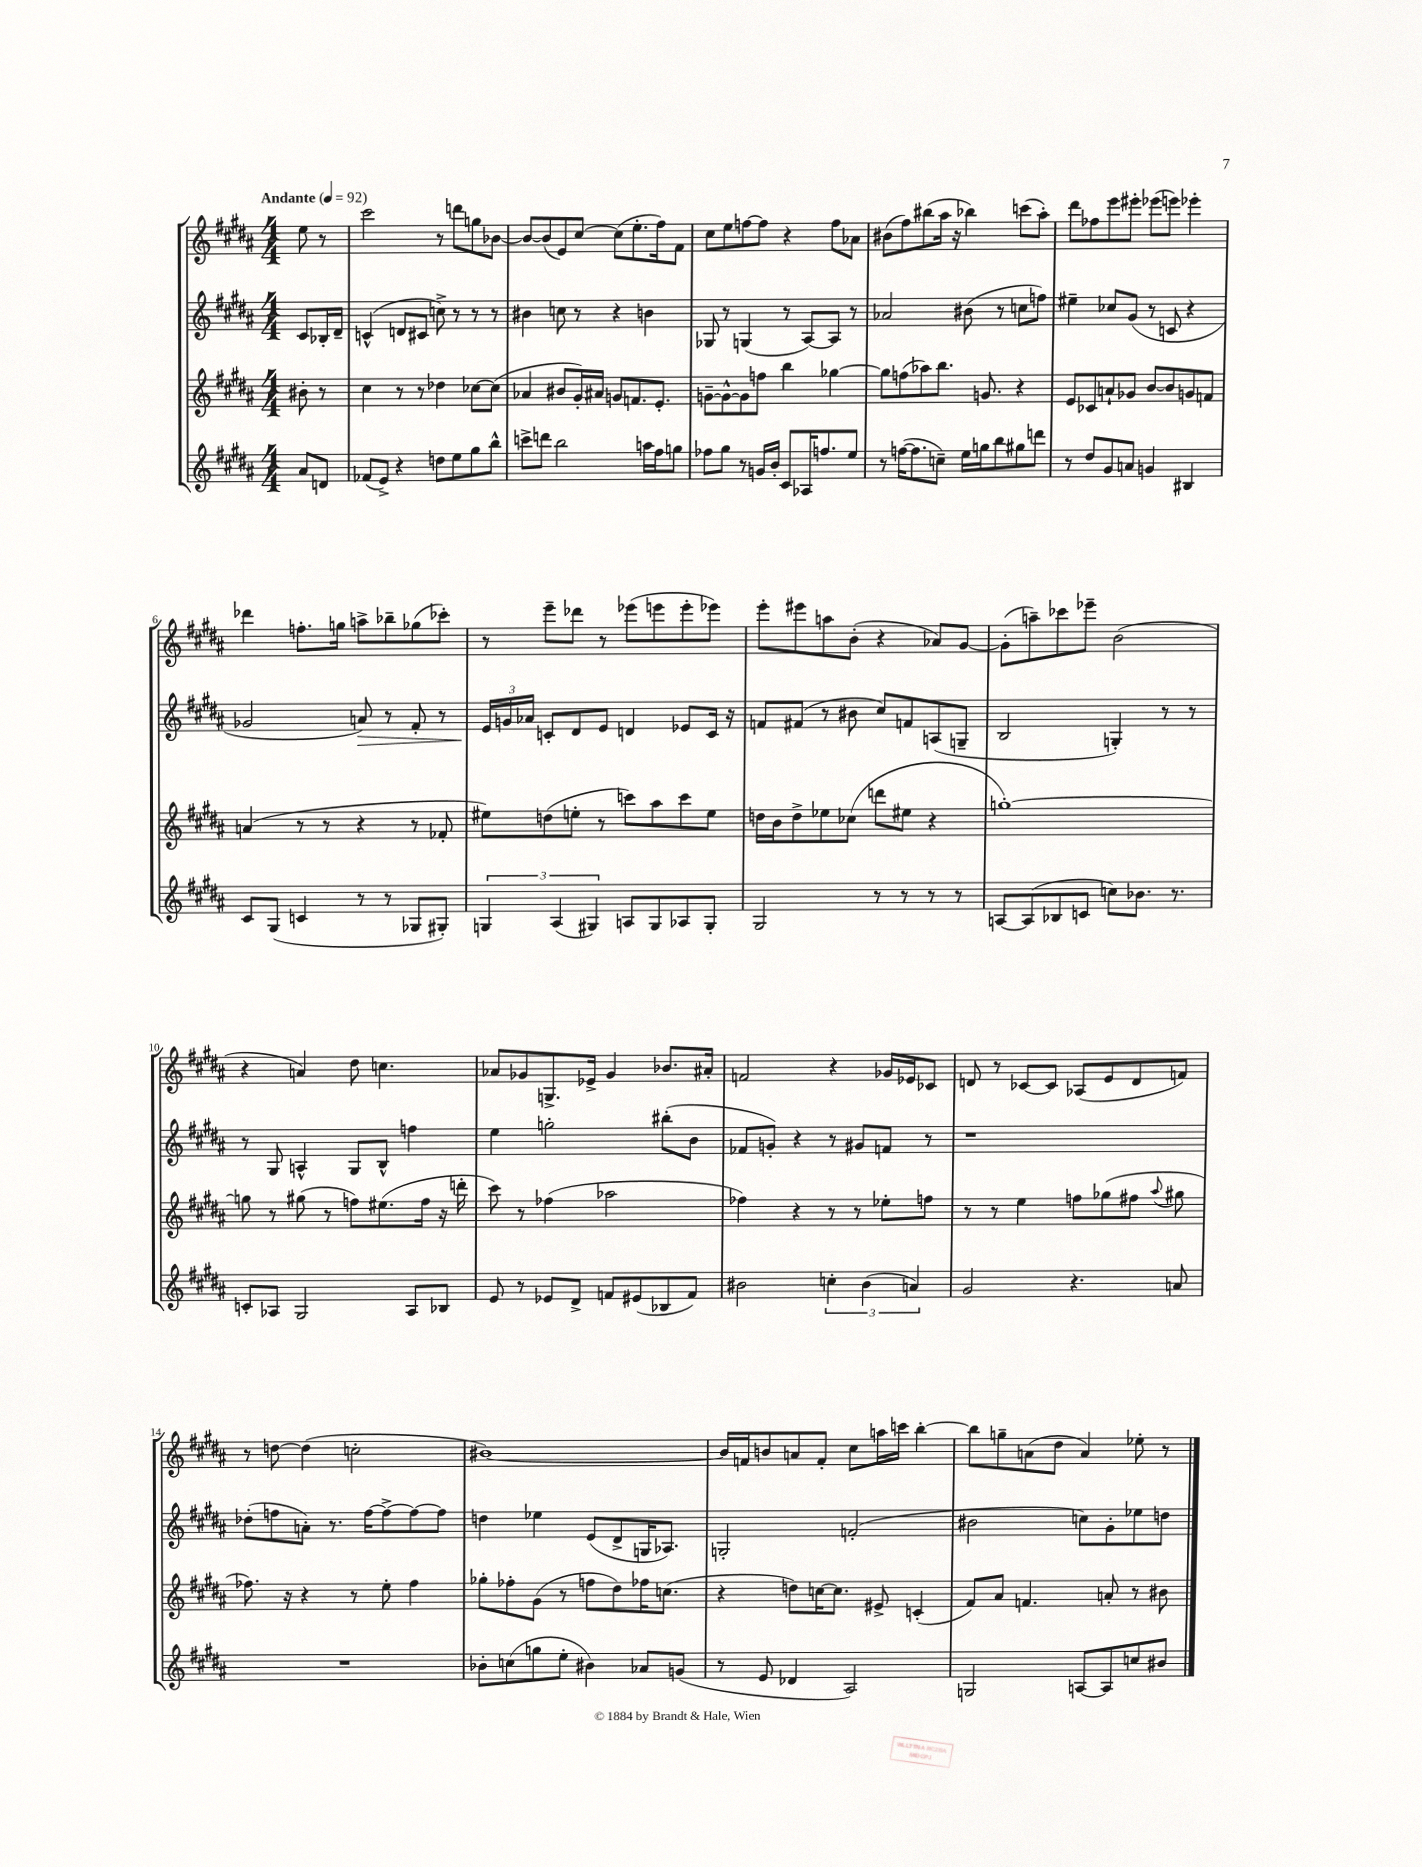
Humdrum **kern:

**kern	**kern	**kern	**kern
*staff4	*staff3	*staff2	*staff1
*clefG2	*clefG2	*clefG2	*clefG2
*k[f#c#g#d#a#]	*k[f#c#g#d#a#]	*k[f#c#g#d#a#]	*k[f#c#g#d#a#]
*M4/4	*M4/4	*M4/4	*M4/4
*MM92	*MM92	*MM92	*MM92
8a#	8b#'	8c#	8ee
8d	8r	16B-'	8r
.	.	16d#~	.
=	=	=	=
(8f-	4cc#	(4c^^	2ccc#
8e^)	.	.	.
4r	8r	8d	.
.	8r	8c#	.
8dd	4dd-	8cc^)	8r
8ee	.	8r	8ddd
8gg#	[8cc-	8r	8gg
8bb^^	(8cc-]	8r	[8b-
=	=	=	=
8ccc^	4a-	4b#	8b-_
8ddd	.	.	(8b-]
2bb	8b#	8cc	8e)
.	16g#')	8r	[8cc#
.	16a#	.	.
.	8g	4r	(8cc#]
.	8.f	.	8.ee'
16aa	.	4b	.
16ff#	8.e'	.	16ff#)
8gg	.	.	8f#
=	=	=	=
8ff-	[8g~	8G-	8cc#
8gg#	8g^^_	8r	8ee
8r	8g]	(4G	[8ff
16g	8ff	.	8ff]
16b'	.	.	.
8c#	4bb	8r	4r
16A-	.	[8A#)	.
8.ff	.	.	.
.	[4gg-	8A#]	8ff
8ee	.	8r	8a-
=	=	=	=
8r	8gg-]	2a-	(8b#
([16ff	(8ff	.	8ff#)
8.ff]	.	.	.
.	8aa-)	.	(8bb#
8cc~)	8.bb	.	16aa#
.	.	.	16r
16ee	.	(8b#	4bb-)
16gg	8.g	.	.
8bb	.	8r	.
8gg#	4r	8cc	(8ccc
8ddd	.	8ff)	8aa#')
=	=	=	=
8r	8e	4ee#~	8ddd#
8dd#	8c-	.	8ff-
8g#	8a`	8cc-	8eee
8a	8g-	(8g#	8eee#'
4g	[8b	8r	(8eee-
.	8b]	8c	8eee)
4B#	8g	4r	4eee-'
.	8f	.	.
=	=	=	=
8c#	(4a	2g-	4ddd-
(8G#	.	.	.
4c	8r	.	8.ff'
.	8r	.	.
.	.	.	16gg
8r	4r	8a)	8aa^
8r	.	8r	8bb-~
8G-	8r	8f#'	(8gg-
8G#')	8f-'	8r	8ccc-')
=	=	=	=
6G	8ee#)	24e	8r
.	.	24g	.
.	.	24a-	.
.	(8dd	8c'	8eee~
(6A#	.	.	.
.	8ee'	8d#	8ddd-
6G#)	.	.	.
.	8r	8e	8r
8A	8ccc)	4d	(8eee-
8G#	8aa#	.	8eee
8A-	8ccc	8e-	8eee'
8G#'	8ee	16c	8eee-)
.	.	16r	.
=	=	=	=
2G#	16dd	8f	8eee'
.	16b	.	.
.	8dd^	(8f#	8eee#
.	8ee-	8r	8aa
.	(8cc-	8b#	(8b'
8r	8ddd	8cc#)	4r
8r	8ee#	8f	.
8r	4r	(8A	8a-)
8r	.	8G~	[8g#
=	=	=	=
[8A	[1gg')	2B	(8g#']
(8A]	.	.	8aa~)
8B-	.	.	8ccc-
8c	.	.	8eee-~
8cc)	.	4G')	(2b
8.b-	.	.	.
.	.	8r	.
8.r	.	.	.
.	.	8r	.
=	=	=	=
8c'	8gg]	8r	4r
8A-	8r	8G#	.
2G#	(8gg#	4A^^	4a)
.	8r	.	.
.	8ff)	8G#	8dd#
.	(8.ee#	8B^^	4.cc
8A-	.	4ff	.
.	16ff	.	.
8B-	16r	.	.
.	16ddd'	.	.
=	=	=	=
8e	8ccc#)	4ee	8a-
8r	8r	.	8g-
8e-	(4ff-	2gg'	8.G^
8d#^	.	.	.
.	.	.	16e-^
8f	2aa-	.	4g-
(8e#	.	.	.
8B-	.	(8bb#'	8.b-
8f)	.	8b	.
.	.	.	16a#'
=	=	=	=
2b#	4ff-)	8f-	2f
.	.	8g')	.
.	4r	4r	.
6cc'	8r	8r	4r
.	8r	8g#	.
(6b#	.	.	.
.	8ee-'	8f	16g-
.	.	.	16e-
6a)	.	.	.
.	8ff	8r	8c-
=	=	=	=
2g#	8r	1r	8d
.	8r	.	8r
.	4ee	.	[8c-
.	.	.	8c-]
4.r	8ff	.	(8A-
.	(8gg-	.	8e
.	8ff#	.	8d
.	8qqaa#	.	.
8a	8gg#	.	8f)
=	=	=	=
1r	8.ff-)	(8dd-'	8r
.	.	8ff	[8dd
.	16r	.	.
.	4r	8a')	(4dd]
.	.	8.r	.
.	8r	.	2cc'
.	.	[16ff	.
.	8ee'	8ff^_	.
.	4ff-	8ff_	.
.	.	8ff]	.
=	=	=	=
8b-'	8gg-'	4dd	[1b#)
(8cc	8ff-'	.	.
8gg	(8g#	4ee-	.
8ee'	8r	.	.
4b#)	8ff	(8e	.
.	8dd#)	8d#^	.
8a-	16ff-	16G	.
.	(8.cc	8.A-)	.
(8g	.	.	.
=	=	=	=
8r	4r	2G'	16b#]
.	.	.	16f
8e	.	.	8b
4d-	8dd)	.	8a
.	[16cc	.	8f'
.	8.cc]	.	.
2A#)	.	(2f'	8cc#
.	8e#^	.	16aa
.	.	.	16ccc
.	(4c'	.	[4bb'
=	=	=	=
2G	8f#)	2b#	8bb]
.	8a#	.	8gg~
.	4.f	.	(8a
.	.	.	8dd#
[8A	.	8cc)	4a)
8A]	8a'	8g#'	.
8cc	8r	8ee-	8ee-'
8b#	8b#	8dd	8r
==	==	==	==
*-	*-	*-	*-
